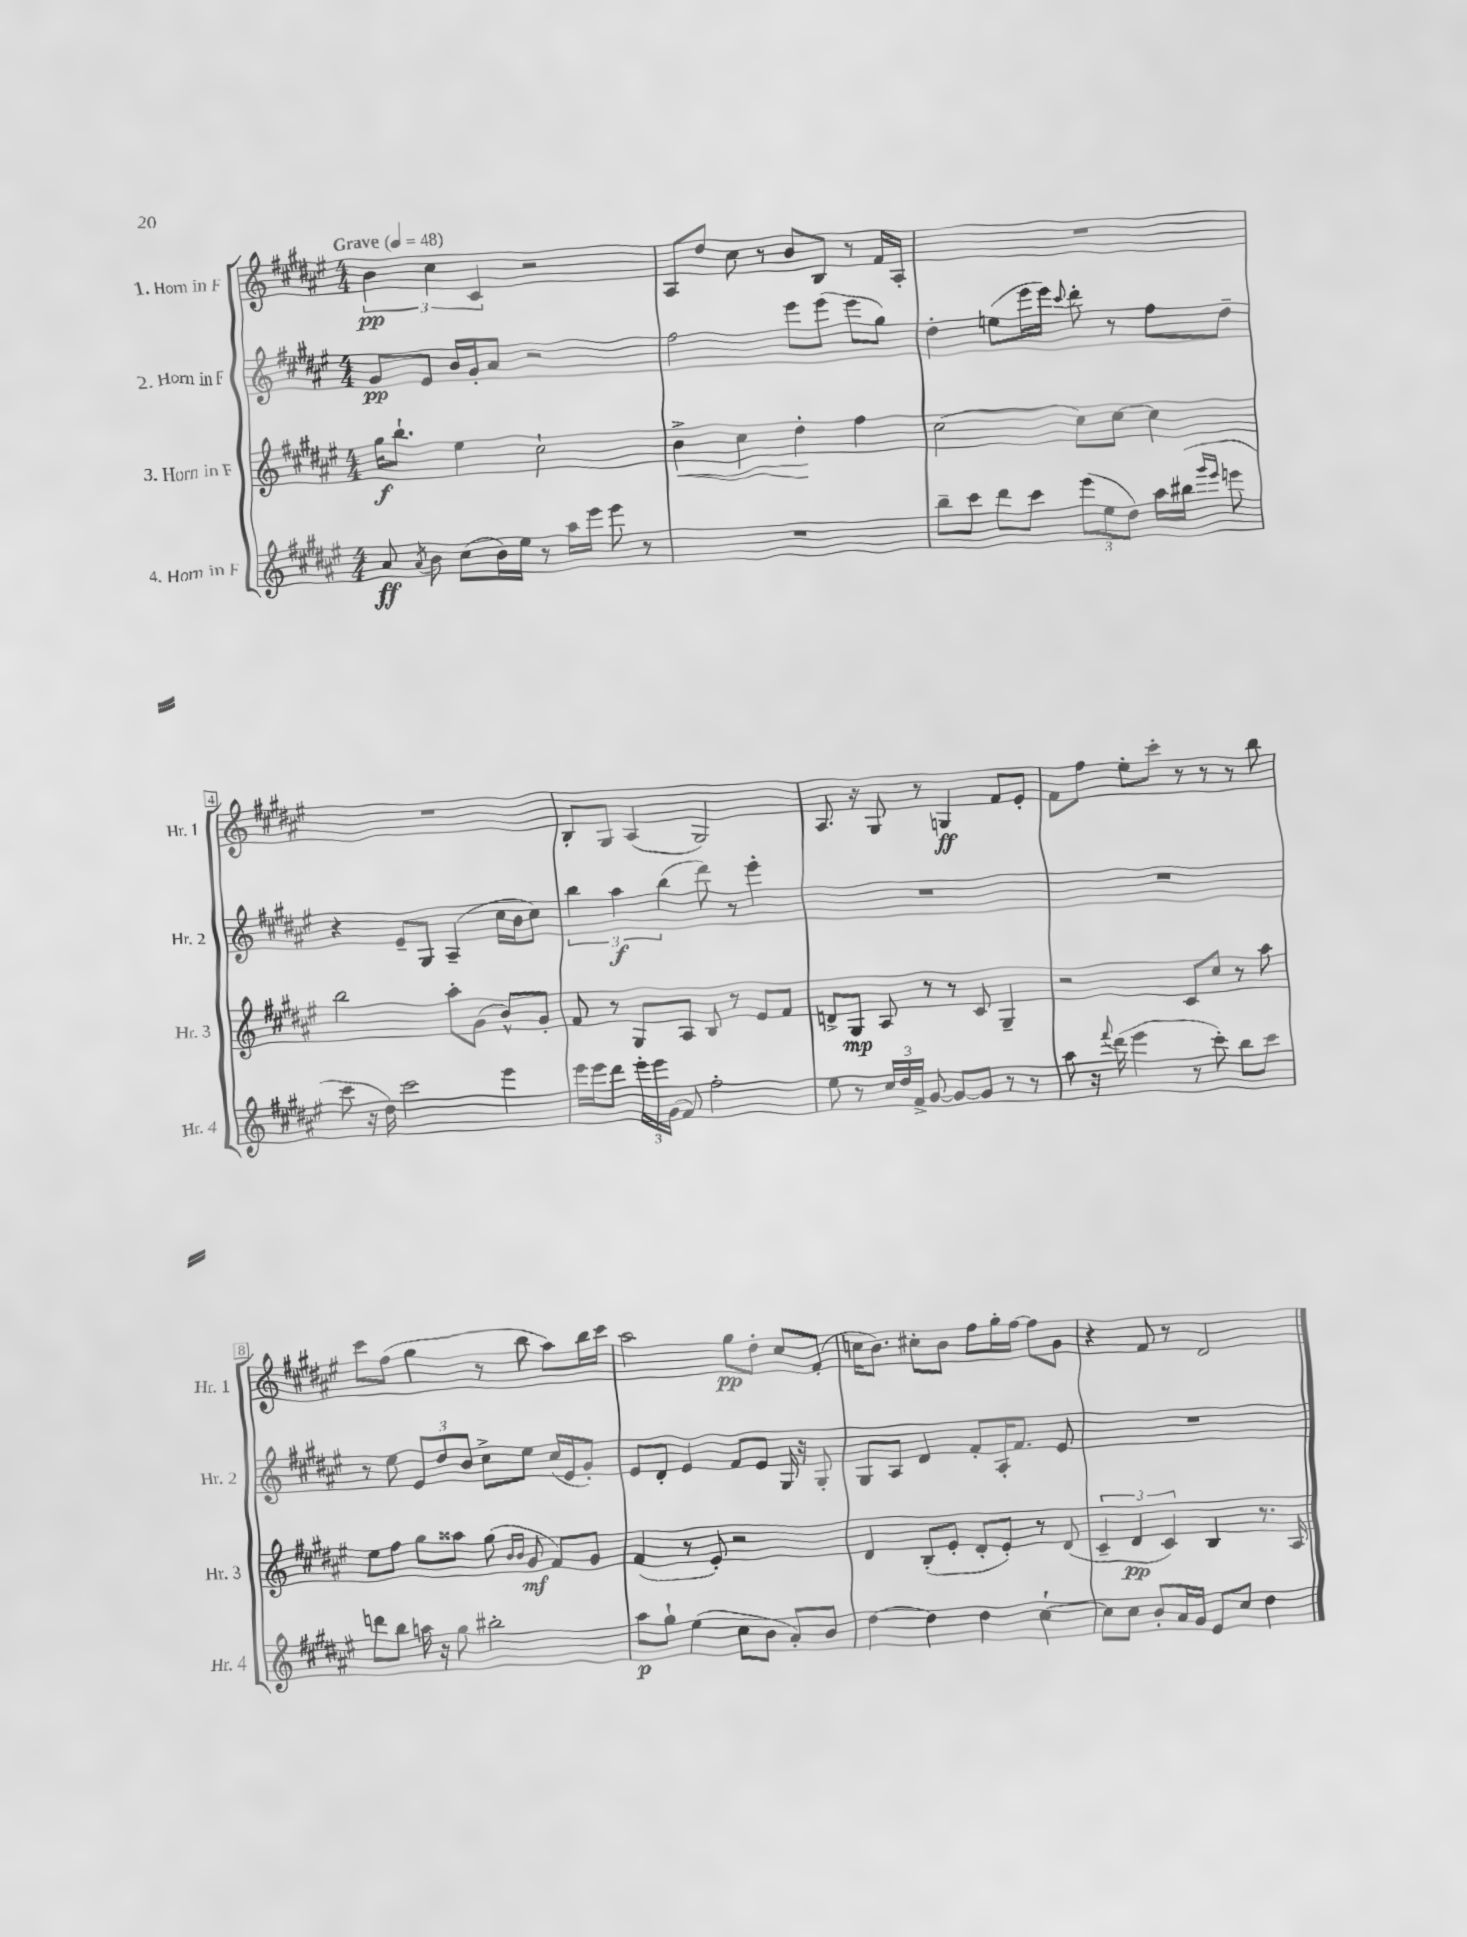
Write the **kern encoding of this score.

**kern	**dynam	**kern	**dynam	**kern	**dynam	**kern	**dynam
*part4	*part4	*part3	*part3	*part2	*part2	*part1	*part1
*staff4	*staff4	*staff3	*staff3	*staff2	*staff2	*staff1	*staff1
*I"4. Horn in F	*	*I"3. Horn in F	*	*I"2. Horn in F	*	*I"1. Horn in F	*
*I'Hr. 4	*	*I'Hr. 3	*	*I'Hr. 2	*	*I'Hr. 1	*
*clefG2	*	*clefG2	*	*clefG2	*	*clefG2	*
*k[f#c#g#d#a#e#]	*	*k[f#c#g#d#a#e#]	*	*k[f#c#g#d#a#e#]	*	*k[f#c#g#d#a#e#]	*
*M4/4	*	*M4/4	*	*M4/4	*	*M4/4	*
*MM48	*	*MM48	*	*MM48	*	*MM48	*
=1	=1	=1	=1	=1	=1	=1	=1
!	!	!	!	!	!	!LO:TX:a:B:t=Grave	!
8a#/	ff	16gg#\KL	f	8g#/L	pp	6b\	pp
.	.	8.bb`\J	.	.	.	.	.
8qa#/	.	.	.	.	.	.	.
8b\	.	.	.	8e#/J	.	.	.
.	.	.	.	.	.	6cc#\	.
(8cc#\L	.	4ee#\	.	16b/LL	.	.	.
.	.	.	.	16g#'/J	.	.	.
.	.	.	.	.	.	6c#/	.
16b\L)	.	.	.	8a#/J	.	.	.
16ee#\JJ	.	.	.	.	.	.	.
8r	.	2cc#`\	.	2r	.	2r	.
16aa#\LL	.	.	.	.	.	.	.
16eee#\JJ	.	.	.	.	.	.	.
8eee#\	.	.	.	.	.	.	.
8r	.	.	.	.	.	.	.
=2	=2	=2	=2	=2	=2	=2	=2
!	!	!	!LO:HP:b	!	!	!	!
1r	.	4b^\	<	2ff#\	.	8A#/L	.
.	.	.	.	.	.	8dd#/J	.
.	.	4cc#\	.	.	.	8cc#\	.
.	.	.	.	.	.	8r	.
.	.	4dd#'\	.	8eee#\L	.	8b/L	.
.	.	.	.	(8eee#\J	.	8B/J	.
.	.	4ff#\	[	8eee#\L	.	8r	.
.	.	.	.	8gg#\J)	.	16f#/LL	.
.	.	.	.	.	.	16A#'/JJ	.
=3	=3	=3	=3	=3	=3	=3	=3
8bb~\L	.	[2cc#\	.	4dd#'\	.	1r	.
8ccc#\J	.	.	.	.	.	.	.
8ddd#\L	.	.	.	(8een\L	.	.	.
8ccc#\J	.	.	.	16eee#\L	.	.	.
.	.	.	.	16eee#\JJ)	.	.	.
.	.	.	.	8qqccc#/	.	.	.
(12eee#\L	.	8cc#\L]	.	8ddd#'\	.	.	.
12ee#\	.	.	.	.	.	.	.
.	.	[8cc#\J	.	8r	.	.	.
12dd#\J)	.	.	.	.	.	.	.
16aa#\LL	.	4cc#\]	.	8ff#\L	.	.	.
(16bb#X\JJ	.	.	.	.	.	.	.
16qqggg#/LL	.	.	.	.	.	.	.
16qqeee#/JJ	.	.	.	.	.	.	.
8eeen\	.	.	.	8dd#~\J	.	.	.
!!LO:LB:g=z
=4	=4	=4	=4	=4	=4	=4	=4
8ccc#\	.	2bb\	.	4r	.	1r	.
16r	.	.	.	.	.	.	.
16dd#\)	.	.	.	.	.	.	.
2ccc#\	.	.	.	8e#~/L	.	.	.
.	.	.	.	8G#/J	.	.	.
.	.	8aa#'\L	.	(4A#~/	.	.	.
.	.	(8g#\J	.	.	.	.	.
4eee#\	.	8b^^/L)	.	16cc#\LL	.	.	.
.	.	.	.	16b\J	.	.	.
.	.	8g#'/J	.	8cc#\J)	.	.	.
=5	=5	=5	=5	=5	=5	=5	=5
16eee#\LL	.	8f#/	.	6bb\	.	8B'/L	.
16eee#\J	.	.	.	.	.	.	.
8ddd#\J	.	8r	.	.	.	8G#/J	.
.	.	.	.	6aa#\	f	.	.
24eee#'\LL	.	8G#/L	.	.	.	(4A#/	.
24eee#\	.	.	.	.	.	.	.
(24g#\JJ	.	.	.	(6bb\	.	.	.
8f#/)	.	8A#/J	.	.	.	.	.
2ff#'\	.	8B/	.	8ddd#\)	.	2G#/)	.
.	.	8r	.	8r	.	.	.
.	.	8e#/L	.	4eee#'\	.	.	.
.	.	8f#/J	.	.	.	.	.
=6	=6	=6	=6	=6	=6	=6	=6
8ee#\	.	8dn^/L	.	1r	.	8.A#/	.
8r	.	8G#/J	mp	.	.	.	.
.	.	.	.	.	.	16r	.
24cc#/LL	.	8A#/	.	.	.	8G#/	.
24dd#/	.	.	.	.	.	.	.
24f#^/JJ	.	.	.	.	.	.	.
[8g#/	.	8r	.	.	.	8r	.
8g#/L_	.	8r	.	.	.	4Gn/	ff
8g#/J]	.	8c#/	.	.	.	.	.
8r	.	4G#~/	.	.	.	8f#/L	.
8r	.	.	.	.	.	8e#'/J	.
=7	=7	=7	=7	=7	=7	=7	=7
8aa#\	.	2r	.	1r	.	8f#\L	.
16r	.	.	.	.	.	8ff#\J	.
8qqfff#/	.	.	.	.	.	.	.
(16ddd#\	.	.	.	.	.	.	.
4eee#\	.	.	.	.	.	8ee#'\L	.
.	.	.	.	.	.	8ccc#'\J	.
8r	.	8c#/L	.	.	.	8r	.
8ccc#'\)	.	8cc#/J	.	.	.	8r	.
8bb\L	.	8r	.	.	.	8r	.
8ccc#\J	.	8aa#\	.	.	.	8bb\	.
!!LO:LB:g=z
=8	=8	=8	=8	=8	=8	=8	=8
8dddn\L	.	8ee#\L	.	8r	.	8ccc#\L	.
8bb\J	.	8ff#\J	.	8ee#\	.	(8ff#\J	.
16aan\	.	8gg#\L	.	12e#/L	.	4gg#\	.
16r	.	.	.	.	.	.	.
.	.	.	.	12dd#/	.	.	.
8gg#\	.	8aa##X\J	.	.	.	.	.
.	.	.	.	12b/J	.	.	.
2bb#X'\	.	(8gg#\	.	8cc#^\L	.	8r	.
.	.	16qqb/LL	.	.	.	.	.
.	.	16qqb/JJ	.	.	.	.	.
.	.	8g#/	mf	8ee#\J	.	8bb\	.
.	.	8f#/L)	.	(16cc#/LL	.	8aa#\L)	.
.	.	.	.	16e#/J	.	.	.
.	.	8g#/J	.	8g#'/J)	.	16bb\L	.
.	.	.	.	.	.	16ccc#\JJ	.
=9	=9	=9	=9	=9	=9	=9	=9
8aa#\L	p	(4f#/	.	8e#/L	.	2aa#\	.
8gg#`\J	.	.	.	8d#'/J	.	.	.
(4ee#\	.	8r	.	4e#/	.	.	.
.	.	8e#'/)	.	.	.	.	.
8cc#\L	.	2r	.	8f#/L	.	8gg#\L	pp
8b\J	.	.	.	8e#/J	.	8dd#'\J	.
8a#'/L)	.	.	.	16G#/	.	8cc#/L	.
.	.	.	.	16r	.	.	.
8b/J	.	.	.	8G#'/	.	(8f#'/J	.
=10	=10	=10	=10	=10	=10	=10	=10
[4dd#\	.	4d#/	.	8G#/L	.	16ccn\KL	.
.	.	.	.	.	.	8.b\J)	.
.	.	.	.	8A#/J	.	.	.
4dd#\]	.	(8B'/L	.	4d#/	.	8cc#X'\L	.
.	.	8e#'/J	.	.	.	8b\J	.
4dd#\	.	8d#'/L	.	8f#'/L	.	8ff#\L	.
.	.	8e#'/J)	.	16A#'/K	.	16gg#'\L	.
.	.	.	.	8.f#/J	.	[16ff#\JJ	.
[4cc#`\	.	8r	.	.	.	8ff#\L]	.
.	.	(8d#/	.	8e#/	.	8g#\J	.
=11	=11	=11	=11	=11	=11	=11	=11
8cc#\L]	.	6c#~/	.	1r	.	4r	.
8cc#\J	.	.	.	.	.	.	.
.	.	6d#/	pp	.	.	.	.
8b'/L	.	.	.	.	.	8f#/	.
.	.	6c#/)	.	.	.	.	.
16a#/L	.	.	.	.	.	8r	.
16g#/JJ	.	.	.	.	.	.	.
8e#/L	.	4B/	.	.	.	2d#/	.
8cc#/J	.	.	.	.	.	.	.
4dd#\	.	8.r	.	.	.	.	.
.	.	16A#/	.	.	.	.	.
==	==	==	==	==	==	==	==
*-	*-	*-	*-	*-	*-	*-	*-
